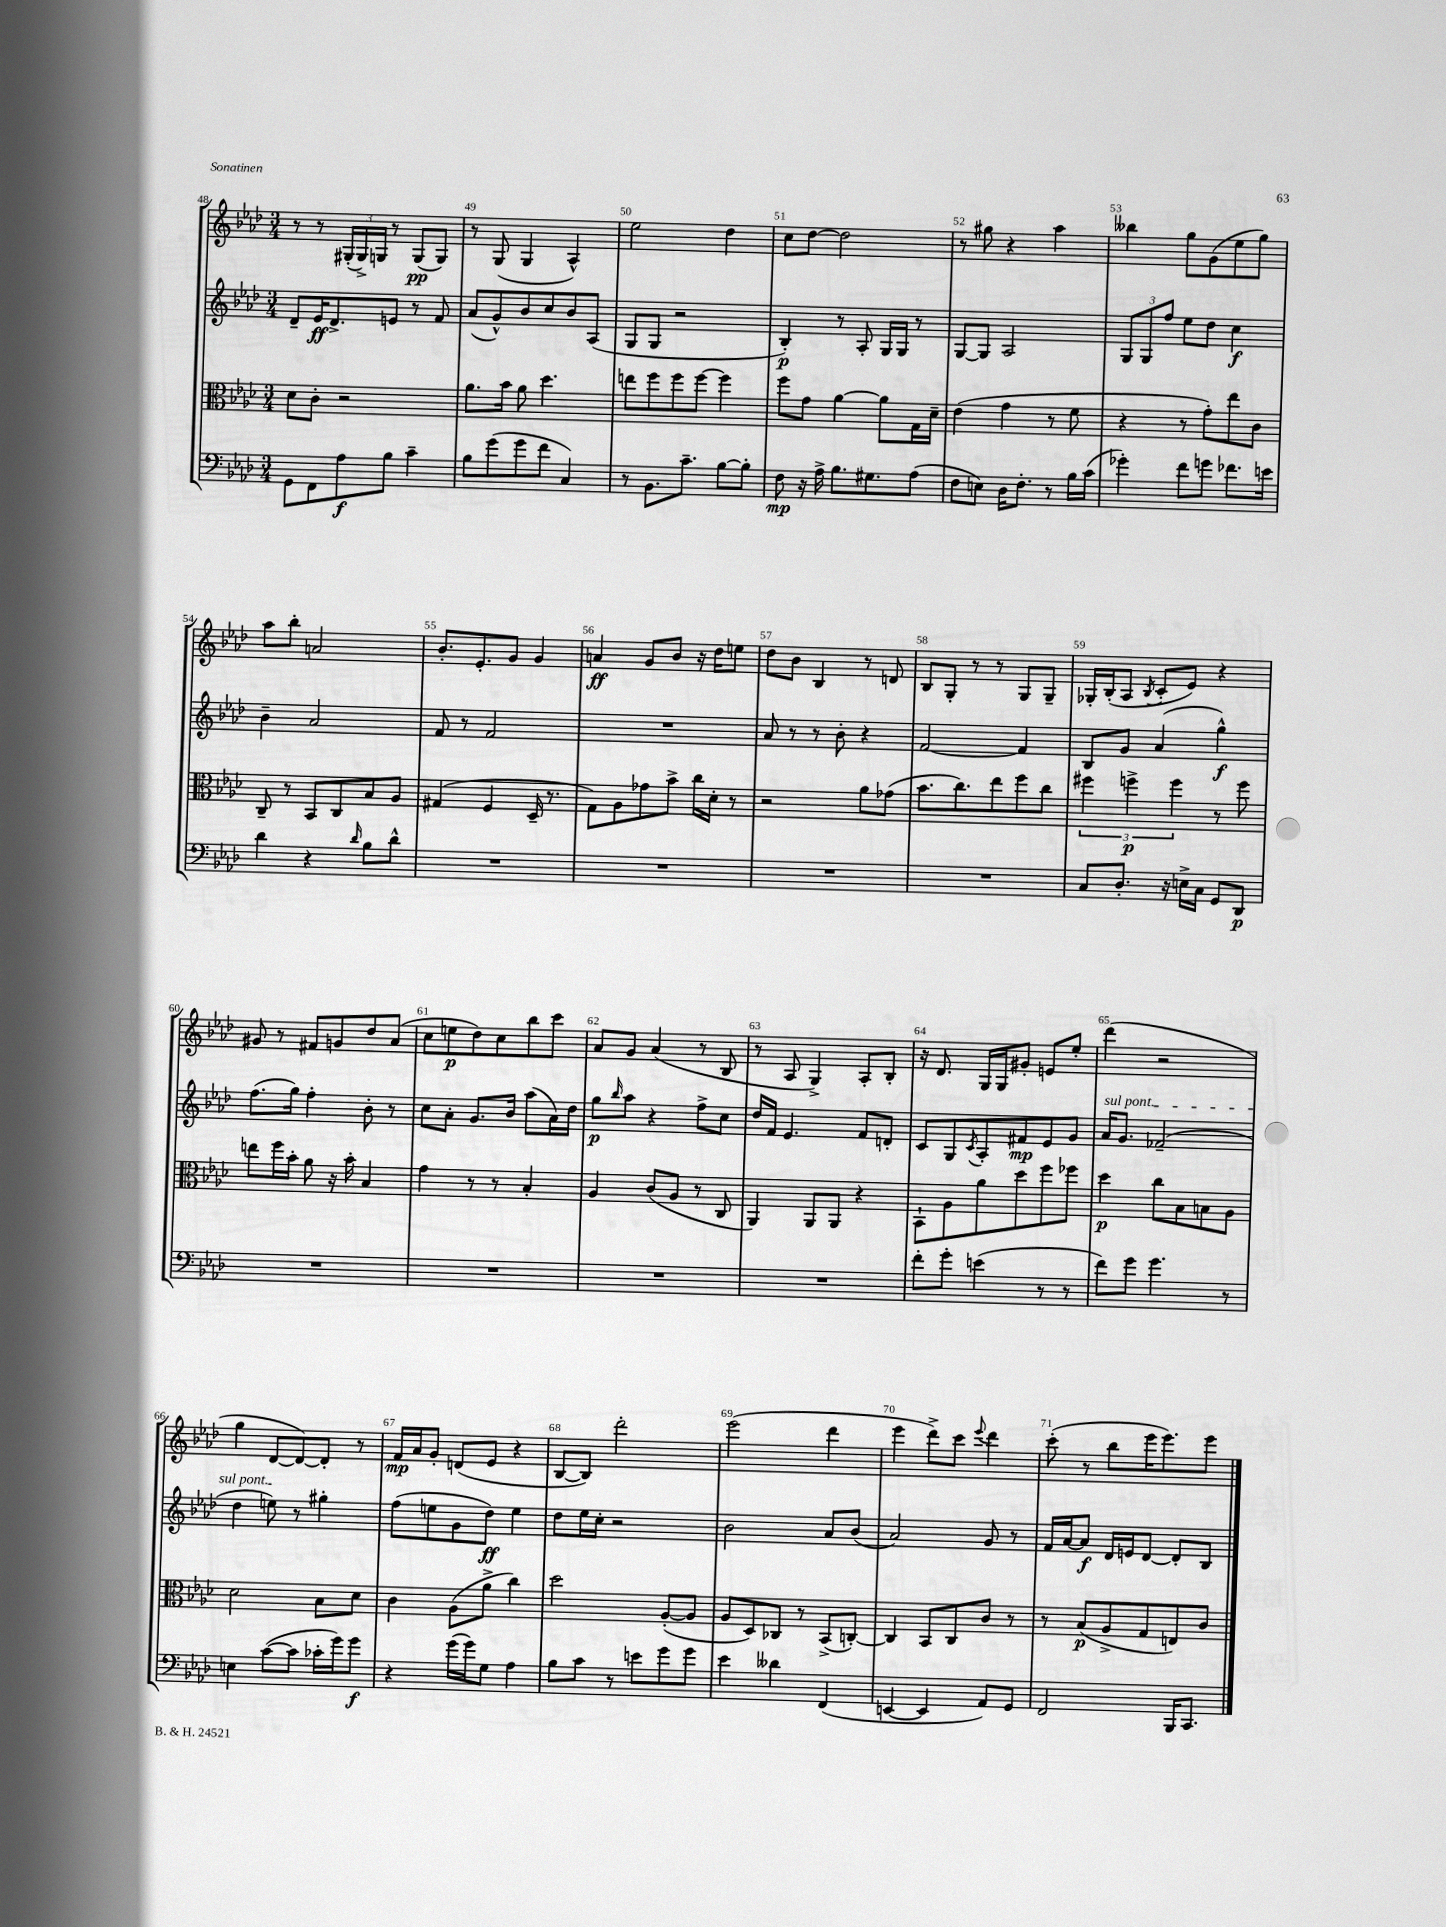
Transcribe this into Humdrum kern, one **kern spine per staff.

**kern	**dynam	**kern	**dynam	**kern	**dynam	**kern	**dynam
*part4	*part4	*part3	*part3	*part2	*part2	*part1	*part1
*staff4	*staff4	*staff3	*staff3	*staff2	*staff2	*staff1	*staff1
*clefF4	*	*clefC3	*	*clefG2	*	*clefG2	*
*k[b-e-a-d-]	*	*k[b-e-a-d-]	*	*k[b-e-a-d-]	*	*k[b-e-a-d-]	*
*M3/4	*	*M3/4	*	*M3/4	*	*M3/4	*
=48	=48	=48	=48	=48	=48	=48	=48
8GG\L	.	8d-\L	.	8d-~/L	.	8r	.
8FF\	.	8c'\J	.	16e-/K	ff	8r	.
.	.	.	.	8.d-^/	.	.	.
8A-\	f	2r	.	.	.	(24G#X'/LL	.
.	.	.	.	.	.	24G#^/)	.
.	.	.	.	.	.	24Gn/JJ	.
8B-\J	.	.	.	8en/J	.	8r	.
4c~\	.	.	.	8r	.	(8G/L	pp
.	.	.	.	8f/	.	8G/J)	.
=49	=49	=49	=49	=49	=49	=49	=49
8B-\L	.	8.a-\L	.	(8a-/L	.	8r	.
(8g\	.	.	.	8g^^/)	.	(8G/	.
.	.	16b-\Jk	.	.	.	.	.
8g\	.	8a-\	.	8b-/	.	4G/	.
8f\J	.	4.dd-\	.	8cc/	.	.	.
4C/)	.	.	.	8b-/	.	4A-^^/)	.
.	.	.	.	(8A-/J	.	.	.
=50	=50	=50	=50	=50	=50	=50	=50
8r	.	8een\L	.	8G/L	.	2ee-\	.
8.BB-\L	.	8ff\	.	8G/J	.	.	.
.	.	8ff\	.	2r	.	.	.
8.c~\J	.	.	.	.	.	.	.
.	.	[8ff\J	.	.	.	.	.
[8B-\L	.	4ff\]	.	.	.	4dd-\	.
8B-'\J]	.	.	.	.	.	.	.
=51	=51	=51	=51	=51	=51	=51	=51
8F\	mp	8ff\L	.	4B-'/)	p	8cc\L	.
16r	.	8g\J	.	.	.	[8dd-\J	.
16A-^\	.	.	.	.	.	.	.
8.B-\L	.	[4a-\	.	8r	.	2dd-\]	.
.	.	.	.	8A-'/	.	.	.
8.G#X\	.	.	.	.	.	.	.
.	.	8a-\L]	.	16G/LL	.	.	.
.	.	.	.	16G/JJ	.	.	.
(8A-\J	.	16G\L	.	8r	.	.	.
.	.	16d-~\JJ	.	.	.	.	.
=52	=52	=52	=52	=52	=52	=52	=52
8F\L	.	(4e-\	.	[8G/L	.	8r	.
8En\J)	.	.	.	8G/J]	.	8gg#X\	.
16D-\KL	.	4g\	.	2A-/	.	4r	.
8.F'\J	.	.	.	.	.	.	.
8r	.	8r	.	.	.	4aa-\	.
16B-\LL	.	8f\	.	.	.	.	.
(16c\JJ	.	.	.	.	.	.	.
=53	=53	=53	=53	=53	=53	=53	=53
4g-X'\)	.	4r	.	12G/L	.	4bb--X\	.
.	.	.	.	12G/	.	.	.
.	.	.	.	12ff/J	.	.	.
8f\L	.	8r	.	8ee-\L	.	8gg\L	.
8gn\J	.	8g'\L)	.	8dd-\J	.	(8g\	.
8.f-X\L	.	8ee-\	.	4cc\	f	8ee-\	.
.	.	8c\J	.	.	.	8gg\J)	.
16en\Jk	.	.	.	.	.	.	.
!!LO:LB:g=z
=54	=54	=54	=54	=54	=54	=54	=54
4d-\	.	8C~/	.	4b-~\	.	8aa-\L	.
.	.	8r	.	.	.	8bb-'\J	.
4r	.	8BB-/L	.	2a-/	.	2an/	.
.	.	8C/	.	.	.	.	.
16qqd-/	.	.	.	.	.	.	.
8B-\L	.	8B-/	.	.	.	.	.
8d-^^\J	.	8A-/J	.	.	.	.	.
=55	=55	=55	=55	=55	=55	=55	=55
2.r	.	(4G#X/	.	8f/	.	8.b-'/L	.
.	.	.	.	8r	.	.	.
.	.	.	.	.	.	8.e-'/	.
.	.	4F/	.	2f/	.	.	.
.	.	.	.	.	.	8g/J	.
.	.	16D-~/	.	.	.	4g/	.
.	.	8.r	.	.	.	.	.
=56	=56	=56	=56	=56	=56	=56	=56
2.r	.	8G\L)	.	2.r	.	4an/	ff
.	.	8A-\	.	.	.	.	.
.	.	8g-X\	.	.	.	8g/L	.
.	.	8b-^\J	.	.	.	8b-/J	.
.	.	16cc\LL	.	.	.	16r	.
.	.	16d-'\JJ	.	.	.	16dd-\KL	.
.	.	8r	.	.	.	8een\J	.
=57	=57	=57	=57	=57	=57	=57	=57
2.r	.	2r	.	8a-/	.	8dd-\L	.
.	.	.	.	8r	.	8b-\J	.
.	.	.	.	8r	.	4B-/	.
.	.	.	.	8b-'\	.	.	.
.	.	8a-\L	.	4r	.	8r	.
.	.	(8g-X\J	.	.	.	8dn/	.
=58	=58	=58	=58	=58	=58	=58	=58
2.r	.	8.b-\L	.	[2f/	.	8B-/L	.
.	.	.	.	.	.	8G'/J	.
.	.	8.cc\)	.	.	.	.	.
.	.	.	.	.	.	8r	.
.	.	8ee-\	.	.	.	8r	.
.	.	8ff\	.	4f/]	.	8G/L	.
.	.	8cc\J	.	.	.	8G~/J	.
=59	=59	=59	=59	=59	=59	=59	=59
8C/L	.	6ff#X\	.	8B-/L	.	16G-X'/LL	.
.	.	.	.	.	.	(16B-'/J	.
8.D-'/J	.	.	.	8g/J	.	8A-/J	.
.	.	6ffn^\	p	.	.	.	.
.	.	.	.	.	.	8qB-/	.
.	.	.	.	(4a-/	.	8c'/L	.
16r	.	.	.	.	.	.	.
.	.	6ff\	.	.	.	.	.
16En^\LL	.	.	.	.	.	8e-/J)	.
16C\JJ	.	.	.	.	.	.	.
8GG/L	.	8r	.	4gg^^\)	f	4r	.
8DD-/J	p	8ff\	.	.	.	.	.
!!LO:LB:g=z
=60	=60	=60	=60	=60	=60	=60	=60
2.r	.	8een\L	.	(8.ff\L	.	8g#X/	.
.	.	16ff\L	.	.	.	8r	.
.	.	16b-'\JJ	.	16gg\Jk)	.	.	.
.	.	8a-\	.	4ff'\	.	8f#X/L	.
.	.	16r	.	.	.	8gn/	.
.	.	16b-'\	.	.	.	.	.
.	.	4B-/	.	8b-'\	.	8dd-/	.
.	.	.	.	8r	.	(8a-/J	.
=61	=61	=61	=61	=61	=61	=61	=61
2.r	.	4g\	.	8cc\L	.	8cc\L	.
.	.	.	.	8a-'\J	.	8een\	p
.	.	8r	.	8.g/L	.	8dd-\)	.
.	.	8r	.	.	.	8cc\	.
.	.	.	.	16b-/Jk	.	.	.
.	.	4B-'/	.	(8aa-\L	.	8bb-\	.
.	.	.	.	16a-\L)	.	8ccc\J	.
.	.	.	.	16dd-\JJ	.	.	.
=62	=62	=62	=62	=62	=62	=62	=62
2.r	.	4A-/	.	8gg\L	p	8a-/L	.
.	.	.	.	16qqbb-/	.	.	.
.	.	.	.	8aa-\J	.	8g/J	.
.	.	(8c/L	.	4r	.	(4a-/	.
.	.	8A-/J	.	.	.	.	.
.	.	8r	.	8ff^\L	.	8r	.
.	.	8C/	.	8cc\J	.	8B-/	.
=63	=63	=63	=63	=63	=63	=63	=63
2.r	.	4AA-/)	.	16dd-/LL	.	8r	.
.	.	.	.	16f/JJ	.	.	.
.	.	.	.	4.e-/	.	8A-/	.
.	.	8AA-/L	.	.	.	4G^/)	.
.	.	8AA-/J	.	.	.	.	.
.	.	4r	.	8f/L	.	8A-'/L	.
.	.	.	.	8dn'/J	.	8B-'/J	.
=64	=64	=64	=64	=64	=64	=64	=64
8f'\L	.	8BB-`\L	.	8c/L	.	16r	.
.	.	.	.	.	.	8.d-/	.
8g'\J	.	8A-\	.	8G/	.	.	.
.	.	.	.	8qc/	.	.	.
(4en\	.	8a-\	.	8A-'/	.	16G/LL	.
.	.	.	.	.	.	16G/J	.
.	.	8dd-\	.	8f#X/	mp	8g#X'/J	.
8r	.	8ff\	.	8e-/	.	8en/L	.
8r	.	8ff-X\J	.	8g/J	.	8ee-'/J	.
=65	=65	=65	=65	=65	=65	=65	=65
!	!	!	!	!LO:TX:a:i:t=sul pont.	!	!	!
8f\L)	.	4dd-\	p	16a-/KL	.	(4ddd-\	.
.	.	.	.	8.g/J	.	.	.
8g\J	.	.	.	.	.	.	.
4.g\	.	8cc\L	.	(2f-X~/	.	2r	.
.	.	8B-\	.	.	.	.	.
.	.	8Bn\	.	.	.	.	.
8r	.	8A-\J	.	.	.	.	.
!!LO:LB:g=z
=66	=66	=66	=66	=66	=66	=66	=66
4En\	.	2d-\	.	4dd-\	.	4gg\	.
([8c\L	.	.	.	8een\)	.	[8d-/L	.
8c\J]	.	.	.	8r	.	8d-/_)	.
16c-X'\LL	.	8B-\L	.	4gg#X'\	.	8d-'/J]	.
16g\J)	.	.	.	.	.	.	.
8g\J	f	8d-\J	.	.	.	8r	.
=67	=67	=67	=67	=67	=67	=67	=67
4r	.	4c\	.	(8ff\L	.	16f/LL	mp
.	.	.	.	.	.	16a-/J	.
.	.	.	.	8een\	.	8g'/J	.
(16g\LL	.	(8A-\L	.	8g\	.	(8dn/L	.
16g\J)	.	.	.	.	.	.	.
8G\J	.	8a-^\J	.	8dd-\J)	ff	8e-/J	.
4A-\	.	4cc\)	.	4ee\	.	4r	.
=68	=68	=68	=68	=68	=68	=68	=68
8B-\L	.	2dd-\	.	8dd-\L	.	[8B-/L	.
8c\J	.	.	.	16ee-\L	.	8B-/J])	.
.	.	.	.	16cc'\JJ	.	.	.
8r	.	.	.	2r	.	2ddd-'\	.
8en\L	.	.	.	.	.	.	.
8g\	.	([8A-'/L	.	.	.	.	.
8g\J	.	8A-/J]	.	.	.	.	.
=69	=69	=69	=69	=69	=69	=69	=69
4e-\	.	8A-/L	.	2b-\	.	(2eee-\	.
.	.	8D-/)	.	.	.	.	.
4d--X\	.	8C-X/J	.	.	.	.	.
.	.	8r	.	.	.	.	.
(4FF/	.	(8BB-^/L	.	8a-/L	.	4ddd-\	.
.	.	[8Cn'/J)	.	(8b-/J	.	.	.
=70	=70	=70	=70	=70	=70	=70	=70
[4EEn/	.	4C/]	.	2a-/)	.	4eee-\	.
4EE/]	.	8BB-/L	.	.	.	8ddd-^\L)	.
.	.	8C/	.	.	.	8ccc\J	.
.	.	.	.	.	.	8qqeee-/	.
8AA-/L)	.	8c/J	.	8g/	.	4ddd-\	.
8GG/J	.	8r	.	8r	.	.	.
=71	=71	=71	=71	=71	=71	=71	=71
2FF/	.	8r	.	16f/LL	.	(8ccc'\	.
.	.	.	.	[16a-/J	.	.	.
.	.	(8B-/L	p	8a-/J]	f	8r	.
.	.	8A-^/	.	16d-/LL	.	8bb-\L	.
.	.	.	.	16en/J	.	.	.
.	.	8G/	.	[8d-/J	.	16eee-\K	.
.	.	.	.	.	.	8.eee-\)	.
16BBB-/KL	.	8En/)	.	8d-'/L]	.	.	.
8.CC/J	.	.	.	.	.	.	.
.	.	8c/J	.	8B-/J	.	8eee-\J	.
==	==	==	==	==	==	==	==
*-	*-	*-	*-	*-	*-	*-	*-
